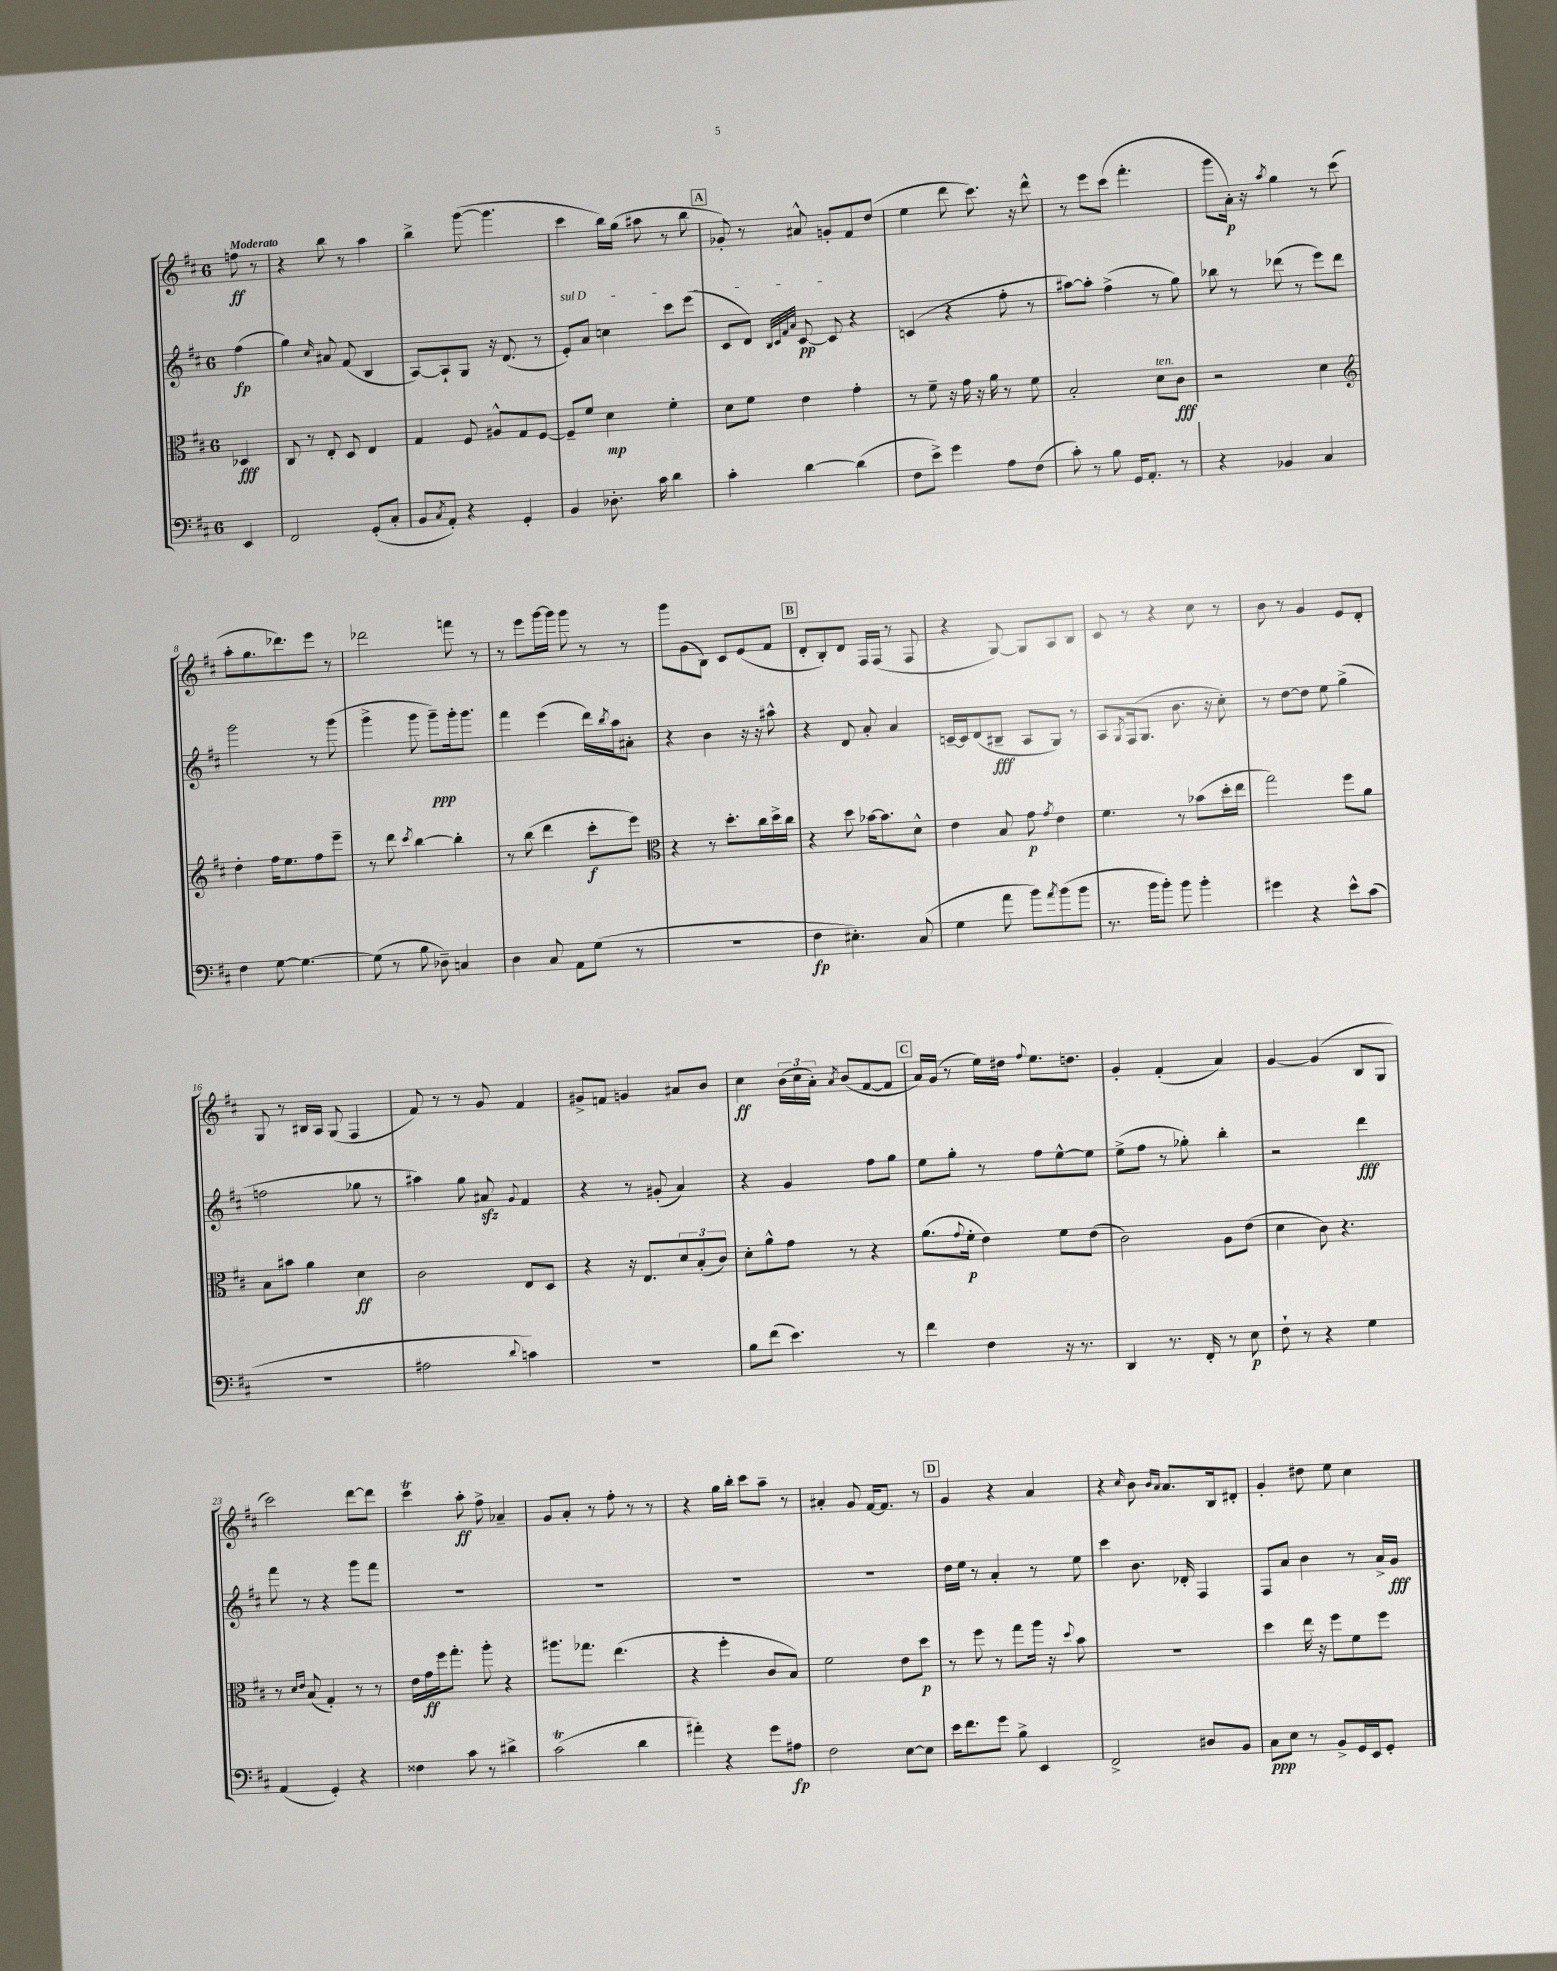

**kern	**kern	**kern	**kern
*staff4	*staff3	*staff2	*staff1
*clefF4	*clefC3	*clefG2	*clefG2
*k[f#c#]	*k[f#c#]	*k[f#c#]	*k[f#c#]
*M6/8	*M6/8	*M6/8	*M6/8
4EE	4D-	(4ff#	8ff
.	.	.	8r
=	=	=	=
2FF#	8C#	4gg)	4r
.	8r	.	.
.	.	16qqcc#	.
.	8E'	8a#	8bb
.	8D	(8f#	8r
(8GG'	4E	4B	4aa
8C#'	.	.	.
=	=	=	=
8BB	4G	[8A)	4bb^
8qC#	.	.	.
8AA')	.	8A`]	.
4r	8F#	8G	([8ggg
.	8A#^^	16r	4.ggg]
.	.	(8.d	.
4GG'	8G	.	.
.	[8F#	8r	.
=	=	=	=
4BB	8F#~]	8e')	4ccc#
.	8f#	8a	.
8.D-'	4d	4cc	16bb)
.	.	.	(16gg
.	.	.	8aa#
16c#	.	.	.
4d	4f#'	8ccc#	8r
.	.	(8eee	8bb
=	=	=	=
4c#'	8d	8c#	8g-')
.	8f#	8d)	8r
.	.	32qqB	.
.	.	32qqc#	.
.	.	32qqf#	.
.	.	32qqa	.
[4d	4e	[8c#	8a#^^
.	.	8c#]	8g'
(4d]	4g'	4r	8f#
.	.	.	(8dd
=	=	=	=
8F#	8r	(4c	4ee
8e^)	8f#~	.	.
4g	16r	4r	8ddd
.	16g	.	.
.	16r	.	8.ccc#)
.	16a	.	.
8A	8r	8ff#'	.
.	.	.	16r
(8F#	8f#	8r	8ddd^^
=	=	=	=
8c#')	2B'	[8aa#)	8r
8r	.	8aa#']	8eee
8B	.	(4ff#^	(8ccc#
16GG	.	.	4.fff#'
8.AA'	.	.	.
.	8d	8r	.
8r	8c#	8gg)	.
=	=	=	=
4r	2r	8bb-	8ggg
.	.	8r	16a')
.	.	.	16r
.	.	.	8qaa
4BB-	.	(8ddd-	4gg
.	.	8r	.
4C#	4d	8eee)	8r
.	.	8ddd-	(8ccc#
=	=	=	=
*	*clefG2	*	*
4F#	4dd'	2ggg	8aa'
.	.	.	8.gg
[8G	16ff#	.	.
.	8.ee	.	8.ddd-)
4.G_	.	.	.
.	8ff#	8r	8eee
.	8eee~	(8ggg	8r
=	=	=	=
(8G]	8r	4ggg^	2ddd-
8r	8ddd	.	.
.	8qccc#	.	.
8B	[4bb	8ggg	.
8D-~)	.	8ggg~)	.
4C	4bb']	16ggg'	8fff
.	.	8.ggg	.
.	.	.	8r
=	=	=	=
4D	8r	4fff#	8r
.	(8bb	.	8eee
8C#	4ddd	(4eee	[16ggg
.	.	.	16ggg]
8AA	.	.	8ggg
(8G	8ccc#'	16ddd)	8r
.	.	8qbb	.
.	.	16aa	.
8r	8eee)	8a#'	8r
=	=	=	=
*	*clefC3	*	*
2.r	4r	4r	8ggg
.	.	.	(8g
.	8r	4b	8B)
.	8.dd'	.	8c#
.	.	16r	(8e
.	16cc#	16r	.
.	16dd^	8aa#^^	8f#
.	16cc#	.	.
=	=	=	=
4F#	4r	4r	8d'
.	.	.	8B')
4.E#')	8dd	8d	8d
.	[16b-	8a'	16F#
.	8.b-]	.	(16F#
.	.	4a	8r
(8C#	8d^^	.	8F#
=	=	=	=
4G	4e	[16c~	4r
.	.	16c]	.
.	.	(8d	.
8a	8B	8B#~	[8G)
8b)	8g	8A	8G]
8qa	8qg	.	.
(8b	4e	8G)	8A
8b	.	8r	8B
=	=	=	=
8.r	4.f#	8A	8c#
.	.	8qG	.
.	.	(16F#	8r
16b	.	8.G	.
8b')	.	.	4r
8b	8r	8.b	.
4b'	(8b-	.	8cc#
.	.	16r	.
.	16dd'	8cc#')	8r
.	16ee	.	.
=	=	=	=
4g#	2gg)	8r	8b
.	.	[8dd	8r
4r	.	8dd]	4g
.	.	8ee	.
8e^^	8ff#	(4gg^	8e
(8c#	8a	.	8d'
=	=	=	=
2.r	8B	2ff	8G
.	8b#	.	8r
.	4a	.	16B#
.	.	.	16A
.	.	.	(8G
.	4d	8gg-	4F#
.	.	8r	.
=	=	=	=
2A#	2c#	4aa#)	8f#)
.	.	.	8r
.	.	8gg	8r
.	.	8a#	8g
8qqd	.	8qqg	.
4c)	8E	4f#	4f#
.	8D	.	.
=	=	=	=
2.r	4r	4r	8g#^
.	.	.	8f
.	16r	8r	4g
.	8.E	.	.
.	.	(8g#'	.
.	12d	4a)	8a#
.	(12B'	.	.
.	.	.	8b
.	12c#)	.	.
=	=	=	=
8B	8d'	4r	4cc#
(8f#	8a^^	.	.
4.e)	8g	4g	(24b
.	.	.	24cc#
.	.	.	24a')
.	.	.	8qa
.	8r	.	(8b
.	4r	8ff#	[8f#
8r	.	8gg	8f#]
=	=	=	=
4f#	(8.a	8ee	16a)
.	.	.	(16g
.	.	8gg'	8r
.	8qqg	.	.
.	16f#'	.	.
4F#	4e)	8r	16ee)
.	.	.	16dd#
.	.	.	8qqff#
.	.	8ff#	8.ee
16r	8f#	[8ee^^	.
8.r	.	.	8.dd
.	(8e	8ee]	.
=	=	=	=
4DD	2c#)	(8ee^	4g'
.	.	8ff#	.
8.r	.	8r	(4f#'
.	.	8gg-')	.
16FF#'	.	.	.
8r	8A	4bb'	4a)
8E	(8e	.	.
=	=	=	=
8F#`	4d	2r	[4g
8r	.	.	.
4r	8c#)	.	(4g]
.	4.r	.	.
4G	.	4ddd	8B
.	.	.	8G
=	=	=	=
(4AA	8r	8fff#	2ccc#)
.	16qqd	.	.
.	16qqe	.	.
.	(8B	8r	.
4GG')	4G')	4r	.
4r	8r	8ggg	[8ddd
.	8r	8fff#	8ddd]
=	=	=	=
4F##	16e	2.r	4ccc#
.	16g	.	.
.	16ff#	.	.
.	8.gg'	.	.
8c#	.	.	8aa'
8r	8aa'	.	8ff#^
4d#^	4r	.	4a-~
=	=	=	=
(2c#	8.aa#	2.r	8g
.	.	.	8a'
.	8.gg-	.	.
.	.	.	8r
.	(4.ee	.	8ff#'
4d	.	.	8r
.	.	.	8r
=	=	=	=
4a#')	4r	2.r	4r
4r	4ff#'	.	16gg
.	.	.	16bb'
.	.	.	8ccc#
8g	8c#	.	8aa~
8A#	8B)	.	8r
=	=	=	=
2F#	2f#	2.r	4a#'
.	.	.	8g
.	.	.	[16f#
.	.	.	8.f#]
[8E	8e	.	.
8E]	8dd	.	8r
=	=	=	=
16e	8r	16dd	4g
8.f#	.	16ee	.
.	8ff#	8r	.
8g	8r	4a'	4r
8B^	8gg	.	.
4EE	16aa	8r	4a
.	16r	.	.
.	8qqdd	.	.
.	8b	8ee	.
=	=	=	=
2FF#^	2.r	4ccc#	4r
.	.	.	16qqcc#
.	.	8.b	8b
.	.	.	16qqb
.	.	.	16qqa
.	.	.	8.a
.	.	16d-'	.
8D#	.	4F#	.
.	.	.	16B
8BB	.	.	8d#'
=	=	=	=
8C#	4dd	8F#	4g'
8E	.	8a	.
8r	16ee	4b	8dd#
.	16r	.	.
8BB^	8ff#	.	8ee
16GG	8f#	8r	4cc#
16EE	.	.	.
8GG'	8ff#	16a^	.
.	.	16g	.
==	==	==	==
*-	*-	*-	*-
